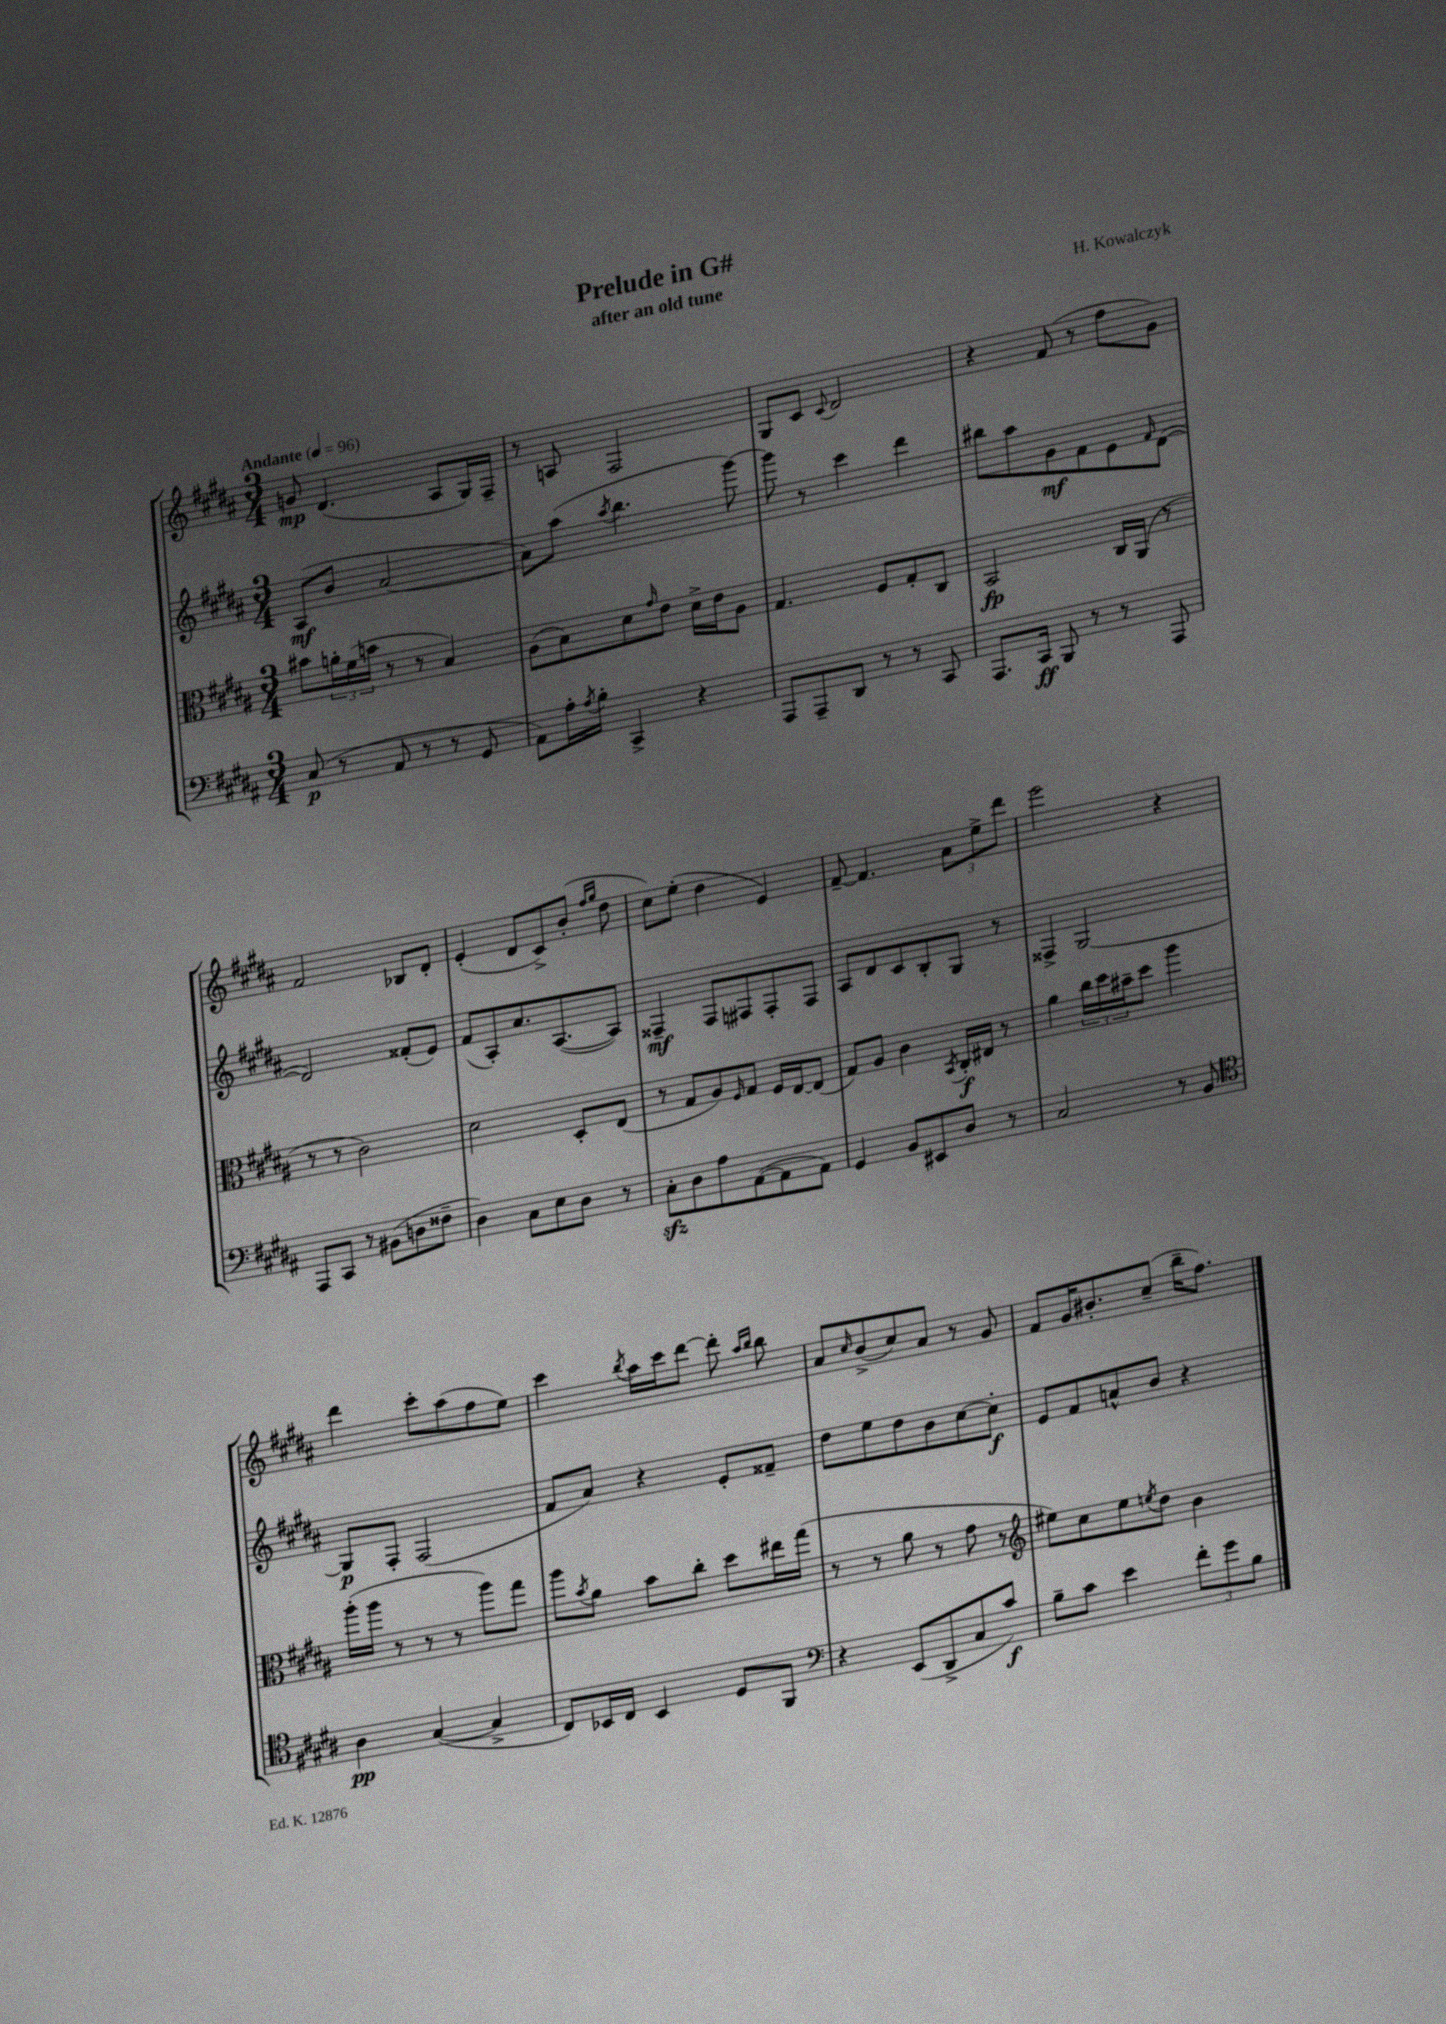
\header { title = "Prelude in G#" composer = "H. Kowalczyk" subtitle = "after an old tune" }
<<
\new StaffGroup <<
\new Staff = "s0" {
    \clef treble \key b \major \numericTimeSignature \time 3/4 \tempo "Andante" 4 = 96
    g'8\mp dis'4.( ais8 gis16) fis16-- |
    r8 a8 fis2 |
    gis8 cis'8 \appoggiatura { cis'8 } dis'2 |
    r4 fis'8( r8 fis''8 gis'8) |
    fis'2 bes8 dis'8-. |
    e'4-.( dis'8 cis'8->) b'8-.( \grace { fis''16 gis''16 } dis''8 |
    cis''8) e''8-.( dis''4 e'4) |
    fis'8~-- fis'4. \tuplet 3/2 { ais'8 e''8-> dis'''8 } |
    e'''2 r4 |
    dis'''4 cis'''8-. ais''8( fis''8 e''8) |
    cis'''4 \acciaccatura { b''8 } ais''16 cis'''16 dis'''8~ dis'''8-. \grace { ais''16 b''16 } b''8 |
    ais'8 \grace { cis''16 } b'8->( cis''8) ais'8 r8 gis'8 |
    fis'8 gis'16 bis'8.-. cis''8--( b''16-- fis''8.) \bar "|." |
}
\new Staff = "s1" {
    \clef treble \key b \major \numericTimeSignature \time 3/4
    ais8\mf( b'8 ais'2~ |
    ais'8) ais''8( \acciaccatura { ais''8 } b''4. gis'''8~) |
    gis'''8 r8 cis'''4 dis'''4 |
    bis''8 ais''8 gis'8\mf fis'8 e'8 \grace { fis'16 } dis'8~( |
    dis'2) fisis'8-.( e'8) |
    fis'8( ais8-.) ais'8. ais8.~( ais8) |
    fisis4--\mf fisis8 fis8 fis8-. fis8 |
    ais8 dis'8 cis'8 b8-. gis8 r8 |
    fisis4-> gis2~ |
    gis8\p fis8-. fis2( |
    fis'8 ais'8) r4 e'8-. fisis'8-- |
    dis''8 e''8 dis''8 b'8 cis''8~ cis''8-.\f |
    e'8 fis'8 a'8-^ b'8 r4 \bar "|." |
}
\new Staff = "s2" {
    \clef alto \key b \major \numericTimeSignature \time 3/4
    bis'8 \tuplet 3/2 { a'16-. fis'16( b'16 } r8 r8 b4) |
    ais8( b8) dis'8 \grace { gis'16 } e'8 dis'16-> e'16 ais8 |
    gis4. fis8 gis8-. cis8 |
    b,2\fp cis16 ais,16( r8 |
    r8 r8 cis'2) |
    dis'2 dis8-. e8( |
    r8 gis8 ais8) \grace { fis16 } gis8 fis16 e16~ e8( |
    gis8) ais8 cis'4 \acciaccatura { b,8 } cis16-.\f eis16 r8 |
    ais'4 \tuplet 3/2 { cis''16 dis''16 bis'16-- } dis''8 ais''4 |
    ais''16-.( ais''16 r8 r8 r8 ais''8) gis''8 |
    ais''8 \acciaccatura { b'8 } ais'8 b'8 cis''8-. dis''8 eis''16 gis''16( |
    r8 r8 ais'8 r8 gis'8 r8 |
    \clef treble eis''8) cis''8 eis''8 \acciaccatura { e''8 } dis''8 b'4 \bar "|." |
}
\new Staff = "s3" {
    \clef bass \key b \major \numericTimeSignature \time 3/4
    cis8\p( r8 ais,8 r8 r8 gis,8 |
    ais,8) ais16-. \acciaccatura { ais8 } b16-. cis,4-> r4 |
    ais,,8 ais,,8-- dis,8 r8 r8 cis,8 |
    ais,,8. cis,16\ff b,,8 r8 r8 ais,,8 |
    ais,,8 cis,8 r8 bis,8( d8 fisis8-- |
    dis4) cis8 e8 dis8 r8 |
    cis8-.\sfz dis8 ais8 ais,8~( ais,8 ais,8) |
    gis,4 b,8 eis,8 dis8 r8 |
    cis2 r8 b,8 |
    \clef tenor ais4\pp gis4~( gis4-> |
    cis8) bes,16 cis16 bes,4 dis8 fis,8 |
    \clef bass r4 e,8( dis,8-> cis8 cis'8\f) |
    b8-- cis'8 e'4 \tuplet 3/2 { fis'8-. gis'8 b8 } \bar "|." |
}
>>
>>
\layout { \context { \Score \remove "Bar_number_engraver" } }
